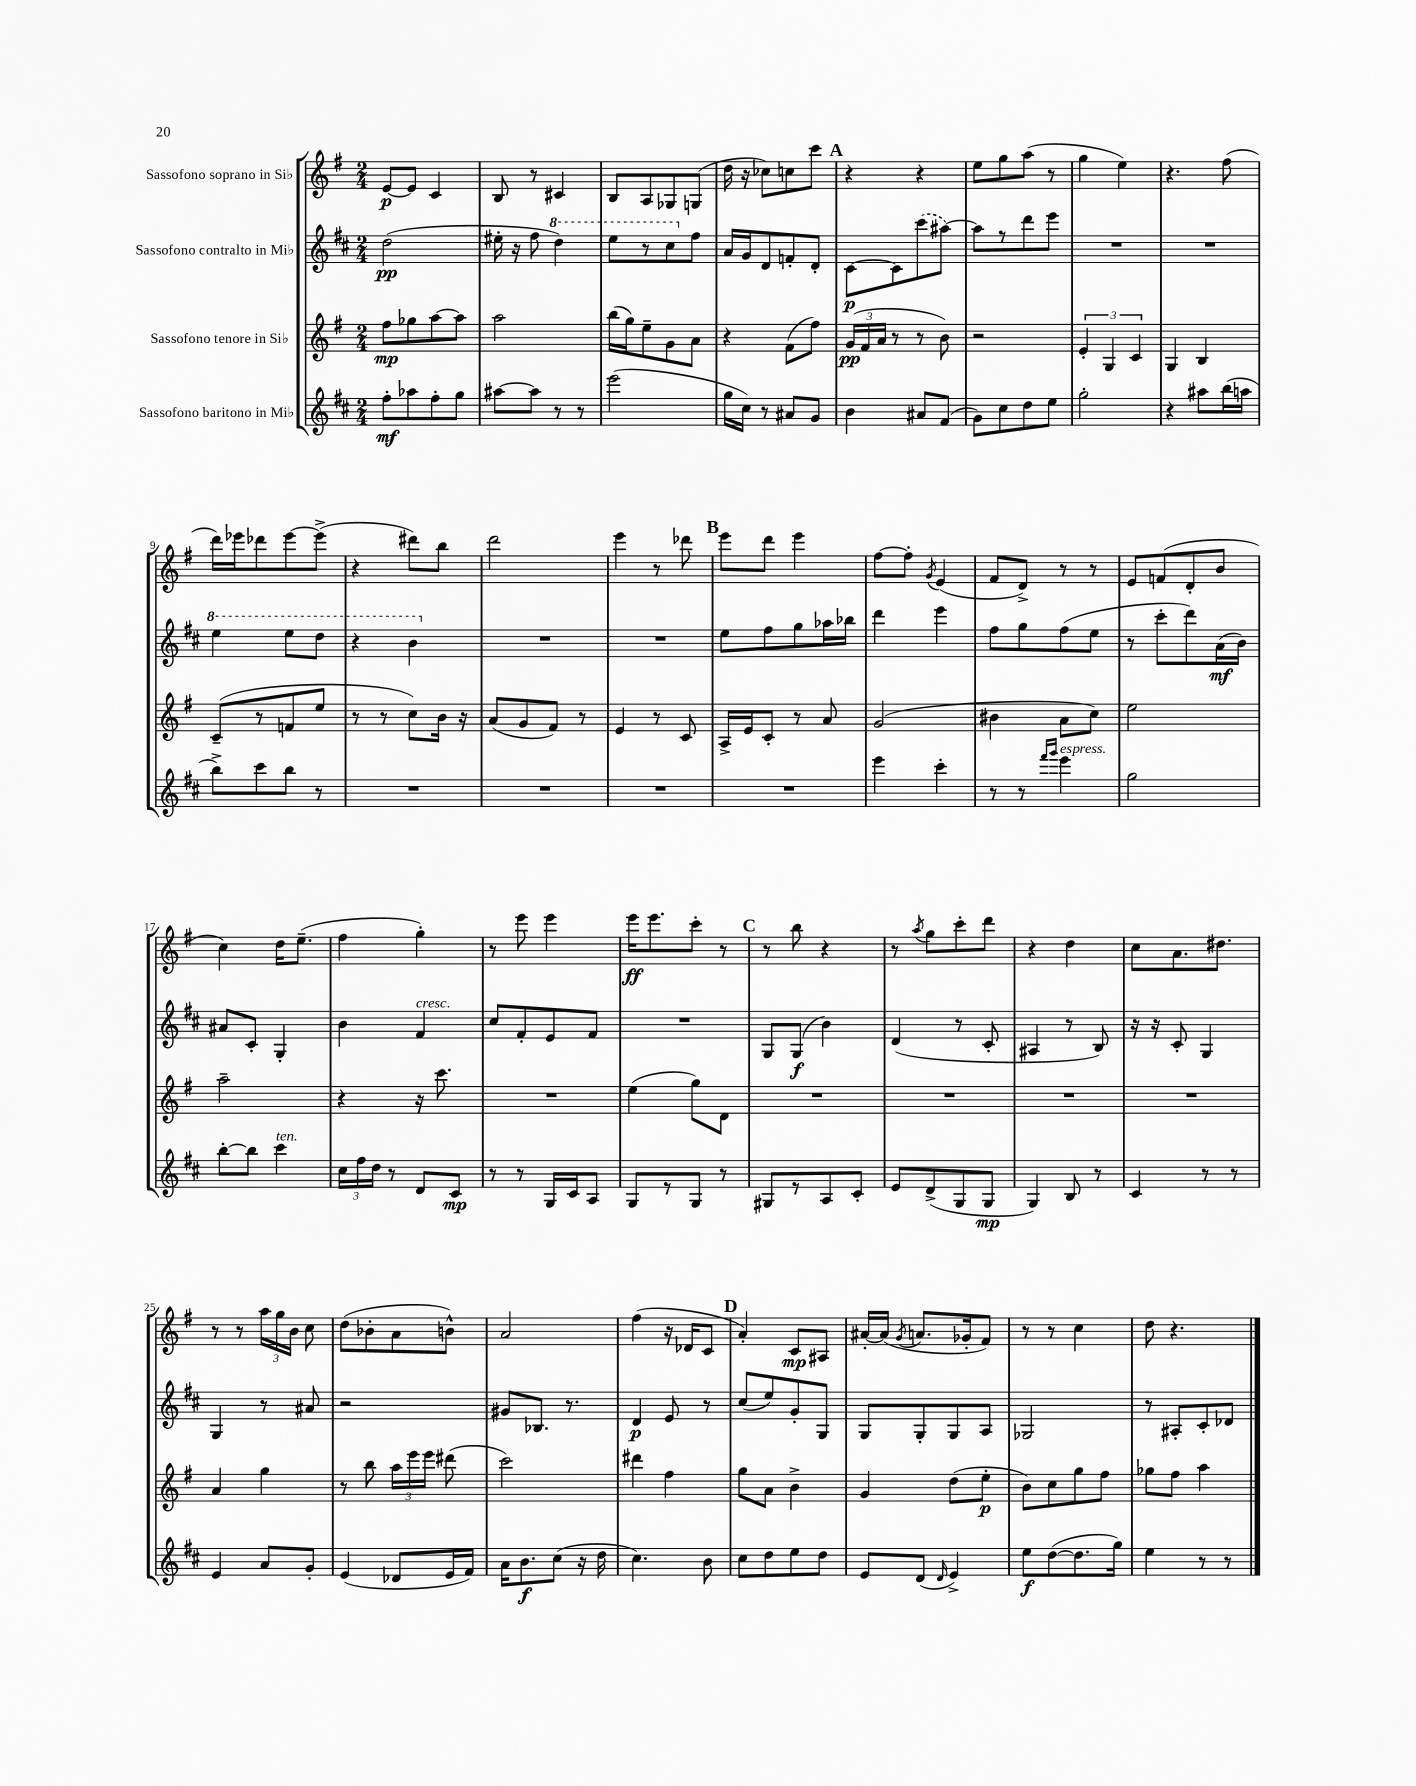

**kern	**kern	**kern	**kern
*staff4	*staff3	*staff2	*staff1
*clefG2	*clefG2	*clefG2	*clefG2
*k[f#c#]	*k[f#]	*k[f#c#]	*k[f#]
*M2/4	*M2/4	*M2/4	*M2/4
8ff#'	8ff#	(2dd	[8e
8aa-	8gg-	.	8e]
8ff#'	[8aa	.	4c
8gg	8aa]	.	.
=	=	=	=
[8aa#	2aa	16ee#'	8B
.	.	16r	.
8aa#]	.	8ff#	8r
8r	.	4ddd)	4c#
8r	.	.	.
=	=	=	=
(2eee	(16bb	8eee	8B
.	16gg)	.	.
.	8ee~	8r	8A
.	8g	8ccc#	8G-
.	8a	8ff#	(8G
=	=	=	=
16gg	4r	16a	16dd
16cc#)	.	16g	16r
8r	.	8d	8cc-)
8a#	(8f#	8f'	8cc
8g	8ff#)	8d'	8ccc
=	=	=	=
4b	(24g	[8c#	4r
.	24f#	.	.
.	24a	.	.
.	8r	8c#]	.
8a#	8r	(8ccc#	4r
(8f#	8b)	[8aa#)	.
=	=	=	=
8g)	2r	8aa#]	8ee
8cc#	.	8r	8gg
8dd	.	8ddd	(8aa
8ee	.	8eee	8r
=	=	=	=
2gg'	6e'	2r	4gg
.	6G	.	.
.	.	.	4ee)
.	6c	.	.
=	=	=	=
4r	4G	2r	4.r
8aa#	4B	.	.
(16bb	.	.	(8ff#
16aa	.	.	.
=	=	=	=
8bb^)	(8c~	4eee	16ddd)
.	.	.	16eee-
8ccc#	8r	.	8ddd-
8bb	8f	8eee	[8eee-
8r	8ee	8ddd	(8eee-^]
=	=	=	=
2r	8r	4r	4r
.	8r	.	.
.	8cc)	4bb	8ddd#)
.	16b	.	8bb
.	16r	.	.
=	=	=	=
2r	(8a	2r	2ddd
.	8g	.	.
.	8f#)	.	.
.	8r	.	.
=	=	=	=
2r	4e	2r	4eee
.	8r	.	8r
.	8c	.	8ddd-
=	=	=	=
2r	16A^	8ee	8eee
.	16e	.	.
.	8c'	8ff#	8ddd
.	8r	8gg	4eee
.	8a	16aa-	.
.	.	16bb-	.
=	=	=	=
4eee	(2g	4ddd	[8ff#
.	.	.	8ff#']
.	.	.	8qg
4ccc#'	.	4eee	(4e
=	=	=	=
8r	4b#	8ff#	8f#
8r	.	8gg	8d^)
16qqfff#	.	.	.
16qqggg	.	.	.
4eee	8a	(8ff#	8r
.	8cc)	8ee	8r
=	=	=	=
2gg	2ee	8r	8e
.	.	8ccc#'	(8f
.	.	8ddd)	8d'
.	.	(16a	8b
.	.	16b)	.
=	=	=	=
[8bb'	2aa~	8a#	4cc)
8bb]	.	8c#'	.
4ccc#	.	4G'	16dd
.	.	.	(8.ee~
=	=	=	=
24cc#	4r	4b	4ff#
24ff#	.	.	.
24dd	.	.	.
8r	.	.	.
8d	16r	4f#	4gg')
.	8.ccc	.	.
8c#	.	.	.
=	=	=	=
8r	2r	8cc#	8r
8r	.	8f#'	8eee
16G	.	8e	4eee
16c#	.	.	.
8A	.	8f#	.
=	=	=	=
8G	(4ee	2r	16eee
.	.	.	8.eee
8r	.	.	.
8G	8gg)	.	8ccc'
8r	8d	.	8r
=	=	=	=
8G#	2r	8G	8r
8r	.	(8G	8bb
8A	.	4b)	4r
8c#'	.	.	.
=	=	=	=
8e	2r	(4d	8r
.	.	.	8qaa
(8d^	.	.	8gg
8G	.	8r	8ccc'
8G	.	8c#'	8ddd
=	=	=	=
4G)	2r	4A#	4r
8B	.	8r	4dd
8r	.	8B)	.
=	=	=	=
4c#	2r	16r	8cc
.	.	16r	.
.	.	8c#'	8.a
8r	.	4G	.
.	.	.	8.dd#
8r	.	.	.
=	=	=	=
4e	4a	4G	8r
.	.	.	8r
8a	4gg	8r	24aa
.	.	.	24gg
.	.	.	24b
8g'	.	8a#	8cc
=	=	=	=
(4e	8r	2r	(8dd
.	8bb	.	8b-'
8d-	24aa	.	8a
.	24eee	.	.
.	24eee	.	.
16e	(8ddd#	.	8b^^)
16f#)	.	.	.
=	=	=	=
16a	2ccc)	8g#	2a
8.b	.	.	.
.	.	8.B-	.
(8cc#	.	.	.
.	.	8.r	.
16r	.	.	.
16dd	.	.	.
=	=	=	=
4.cc#)	4ddd#	4d	(4ff#
.	4ff#	8e	16r
.	.	.	16d-
8b	.	8r	8c
=	=	=	=
8cc#	8gg	(8cc#	4a')
8dd	8a	8ee)	.
8ee	4b^	8g'	8c
8dd	.	8G	8A#
=	=	=	=
8e	4g	8G	[16a#'
.	.	.	(16a#]
.	.	.	8qg
(8d	.	8G'	8.a
16qqd	.	.	.
4e^)	(8dd	8G	.
.	.	.	16g-'
.	8ee'	8A	8f#)
=	=	=	=
8ee	8b)	2G-	8r
([8dd	8cc	.	8r
8.dd]	8gg	.	4cc
.	8ff#	.	.
16gg)	.	.	.
=	=	=	=
4ee	8gg-	8r	8dd
.	8ff#	8A#'	4.r
8r	4aa	8c#'	.
8r	.	8d-	.
==	==	==	==
*-	*-	*-	*-
